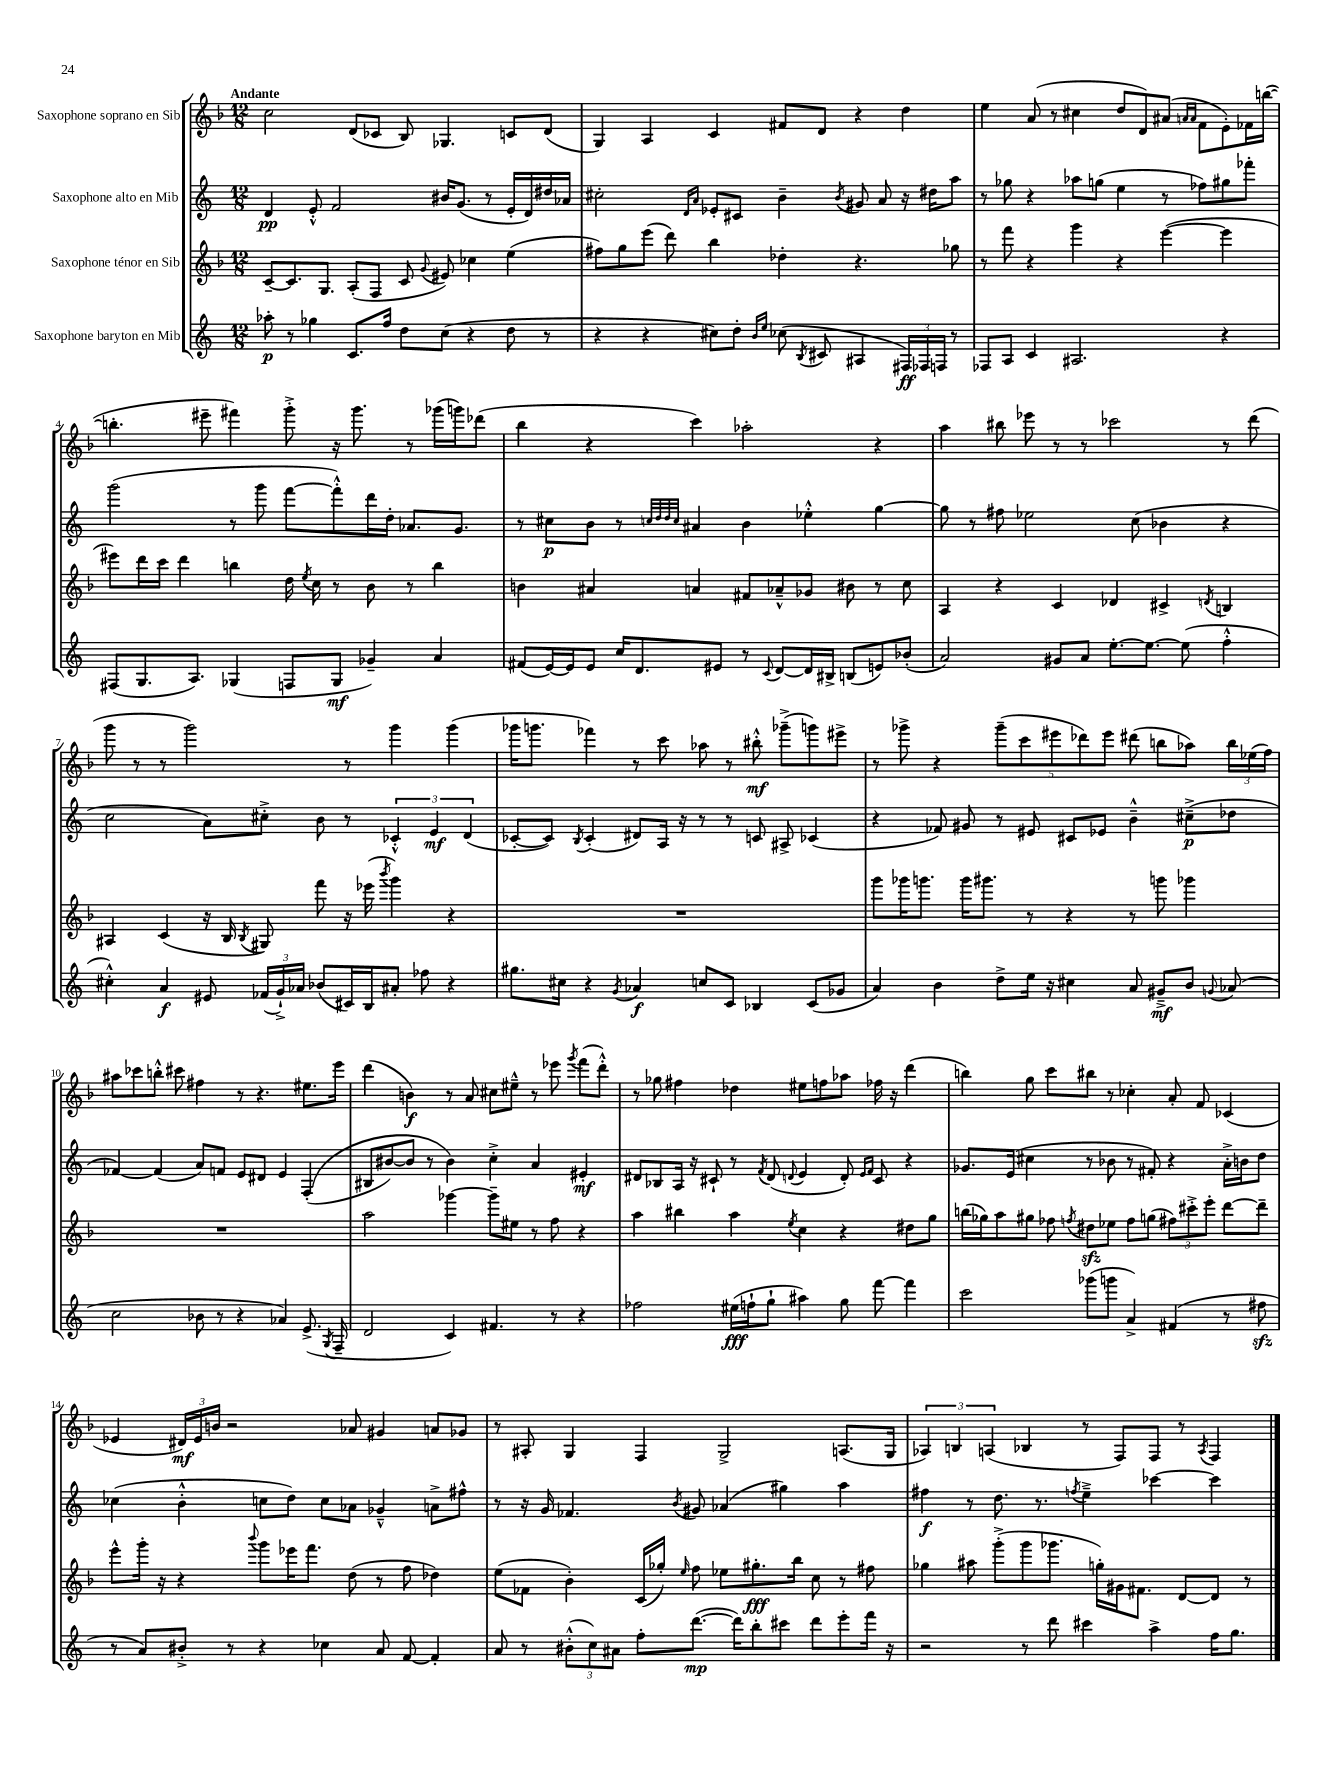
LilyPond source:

<<
\new StaffGroup <<
\new Staff = "s0" \with { instrumentName = "Saxophone soprano en Sib" } {
    \clef treble \key f \major \numericTimeSignature \time 12/8 \tempo "Andante"
    \autoBeamOff c''2 d'8[( ces'8] bes8) ges4. c'8[ d'8]( |
    g4) a4 c'4 fis'8[ d'8] r4 d''4 |
    e''4 a'8( r8 cis''4 d''8[ d'8) ais'8]( \grace { a'16[ a'16] } f'8[ e'8-.) fes'16 b''16]~( |
    b''4.-. eis'''8-- fis'''4) g'''8-.-> r16 g'''8. r8 ges'''16[( g'''16) des'''8]( |
    bes''4 r4 c'''4) aes''2-. r4 |
    a''4 bis''8 ees'''8 r8 r8 ces'''2 r8 d'''8( |
    g'''8 r8 r8 g'''2) r8 g'''4 g'''4( |
    ges'''16[ g'''8.] fes'''4) r8 c'''8 aes''8 r8 bis''8-.-^\mf ges'''8[--->( g'''8) eis'''8]-> |
    r8 ges'''8-> r4 \tuplet 5/4 { ges'''8[--( c'''8 eis'''8 des'''8) eis'''8] } dis'''8( b''8[ aes''8]) \tuplet 3/2 { b''16[ ees''16( f''16]) } |
    ais''8[ ces'''8 b''8]-.-^ cis'''8 fis''4 r8 r4. eis''8.[ e'''16] |
    d'''4( b'4\f) r8 a'8 cis''8[ eis''8]---^ r8 ees'''8 \acciaccatura { g'''8 } f'''8[( d'''8]-.-^) |
    r8 ges''8 fis''4 des''4 eis''8[ f''8 aes''8] fes''16 r16 d'''4( |
    b''4) g''8 c'''8[ bis''8] r8 ces''4-. a'8-. f'8 ces'4( |
    ees'4 \tuplet 3/2 { dis'16[\mf) ees'16 b'16] } r2 aes'8 gis'4 a'8[ ges'8] |
    r8 ais8-. g4 f4 g2-> a8.[( g16] |
    \tuplet 3/2 { aes4) b4 a4( } bes4 r8 f8[) f8] r8 \acciaccatura { a8 } f4 \bar "|." |
}
\new Staff = "s1" \with { instrumentName = "Saxophone alto en Mib" } {
    \clef treble \key c \major \numericTimeSignature \time 12/8
    \autoBeamOff d'4\pp e'8-.-^ f'2 bis'16[ g'8.]( r8 e'16[-. d'16) dis''16 aes'16] |
    cis''2-. \grace { d'16[ a'16] } ees'8[-. cis'8] b'4-- \acciaccatura { b'8 } gis'8 a'8 r16 dis''16[ a''8] |
    r8 ges''8 r4 aes''8[ g''8]( e''4 r8 fes''8[) gis''8 fes'''8]-. |
    g'''2( r8 g'''8 f'''8[~ f'''8-.-^) d'''16 d''16]-. aes'8.[ g'8.] |
    r8 cis''8[\p b'8] r8 \grace { c''32[ d''32 d''32 c''32] } ais'4 b'4 ees''4-.-^ g''4~ |
    g''8 r8 fis''8 ees''2 c''8( bes'4 r4 |
    c''2 a'8[) cis''8]-.-> b'8 r8 \tuplet 3/2 { ces'4-.-^ e'4\mf d'4( } |
    ces'8[~-. ces'8]) \acciaccatura { b8 } ces'4-.( dis'8[) a16] r16 r8 r8 c'8 ais8-> ces'4( |
    r4 fes'8) gis'8 r8 eis'8 cis'8[ ees'8] b'4---^ cis''8[--->\p( des''8] |
    fes'4~) fes'4( a'8[) f'8] e'8[ dis'8] e'4 f4-.(\( |
    bis8[ bis'8~) bis'8] r8 bis'4\) c''4-.-> a'4 eis'4-.\mf |
    dis'8[ bes8 a16] r16 cis'8-! r8 \acciaccatura { f'8 } dis'8( \appoggiatura { d'8 } e'4 d'8-.) \grace { e'16[ f'16] } cis'8 r4 |
    ges'8.[ e'16]( cis''4 r8 bes'8 r8 fis'8-.) r4 a'16[-.-> b'16 d''8] |
    ces''4( b'4-.-^ c''8[ d''8]) c''8[ aes'8] ges'4---^ a'8[-> fis''8]-^ |
    r8 r16 g'16 fes'4. \acciaccatura { b'8 } gis'8 aes'4( gis''4) a''4 |
    fis''4\f r8 d''8. r8. \acciaccatura { f''8 } e''4---> ces'''4~ ces'''4 \bar "|." |
}
\new Staff = "s2" \with { instrumentName = "Saxophone ténor en Sib" } {
    \clef treble \key f \major \numericTimeSignature \time 12/8
    \autoBeamOff c'8[~-- c'8. g8.] a8[-.( f8] c'8 \appoggiatura { g'8 } eis'8) ces''4 e''4( |
    fis''8[) g''8 e'''8]( d'''8) bes''4 des''4-. r4. ges''8 |
    r8 f'''8 r4 g'''4 r4 e'''4~( e'''4 |
    eis'''8[) d'''16 c'''16] d'''4 b''4 d''16 \acciaccatura { e''8 } c''16 r8 bes'8 r8 b''4 |
    b'4 ais'4 a'4 fis'8[ aes'8---^ ges'8] bis'8 r8 c''8 |
    a4 r4 c'4 des'4 cis'4-> \acciaccatura { d'8 } b4 |
    ais4 c'4( r16 bes16 \acciaccatura { bes8 } gis8) f'''8 r16 ees'''16( \acciaccatura { bes'''8 } g'''4) r4 |
    R1. |
    g'''8[ ges'''16 g'''8.] g'''16[ gis'''8.] r8 r4 r8 g'''8 ges'''4 |
    R1. |
    a''2 ges'''4~ ges'''8[-- eis''8] r8 f''8 r4 |
    a''4 bis''4 a''4 \acciaccatura { e''8 } c''4 r4 dis''8[ g''8] |
    b''16[( ges''16) a''8 gis''8] fes''8 \acciaccatura { f''8 } dis''8[\sfz ees''8] f''8[ g''8]( \tuplet 3/2 { fis''8[) cis'''8-.-> e'''8]-. } d'''8[~ d'''8]-- |
    e'''8[-^ g'''16]-. r16 r4 \appoggiatura { bes'''8 } g'''8[ ees'''16 f'''8.] d''8( r8 f''8 des''4) |
    e''8[( fes'8] bes'4-.) c'16[( ges''16]-.) \grace { e''16 } f''8 ees''8[ gis''8.-.\fff bes''16] c''8 r8 fis''8 |
    ges''4 ais''8 g'''8[-.->( g'''8 ges'''8.] g''16[-.) gis'16 fis'8.] d'8[~ d'8] r8 \bar "|." |
}
\new Staff = "s3" \with { instrumentName = "Saxophone baryton en Mib" } {
    \clef treble \key c \major \numericTimeSignature \time 12/8
    \autoBeamOff aes''8-.\p r8 ges''4 c'8.[ f''16] d''8[ c''8]( r4 d''8 r8 |
    r4 r4 cis''8[) d''8]-. \grace { b'16[ e''16] } ces''8( \acciaccatura { b8 } cis'8 ais4 \tuplet 3/2 { fis16[\ff) fes16 f16] } r8 |
    fes8[ a8] c'4 ais2. r4 |
    fis8[( g8. a8.]) ges4( f8[ ges8]\mf ges'4--) a'4 |
    fis'8[( e'16~) e'16 e'8] c''16[ d'8. eis'8] r8 \appoggiatura { c'8 } d'8[~ d'16 bis16]-> b8[( e'8) bes'8]-.( |
    a'2) gis'8[ a'8] e''8.[~-. e''8.]~ e''8( f''4-.-^ |
    cis''4-.-^) a'4\f eis'8 \tuplet 3/2 { fes'16[( g'16-!->) aes'16] } bes'8[( cis'16) b16 ais'8]-. fes''8 r4 |
    gis''8.[ cis''16] r4 \acciaccatura { g'8 } aes'4\f c''8[ c'8] bes4 c'8[( ges'8] |
    a'4) b'4 d''8[-> e''16] r16 cis''4 a'8 gis'8[--->\mf b'8] \appoggiatura { g'8 } aes'8( |
    c''2 bes'8 r8 r4 aes'4) e'8.->( \acciaccatura { g8 } f16-- |
    d'2 c'4) fis'4. r8 r4 |
    fes''2 eis''16[\fff( f''16-! g''8]-! ais''4) g''8 f'''8~ f'''4 |
    c'''2 ges'''8[( g'''8] a'4->) fis'4( r8 fis''8\sfz |
    r8 a'8[) bis'8]-.-> r8 r4 ces''4 a'8 f'8~ f'4-. |
    a'8 r8 \tuplet 3/2 { bis'8[-.-^( c''8) ais'8] } f''8[-. d'''8.]~\mp( d'''16[) b''8-. cis'''8] d'''8[ e'''8-. f'''16] r16 |
    r2 r8 d'''8 cis'''4 a''4-> f''16[ g''8.] \bar "|." |
}
>>
>>
